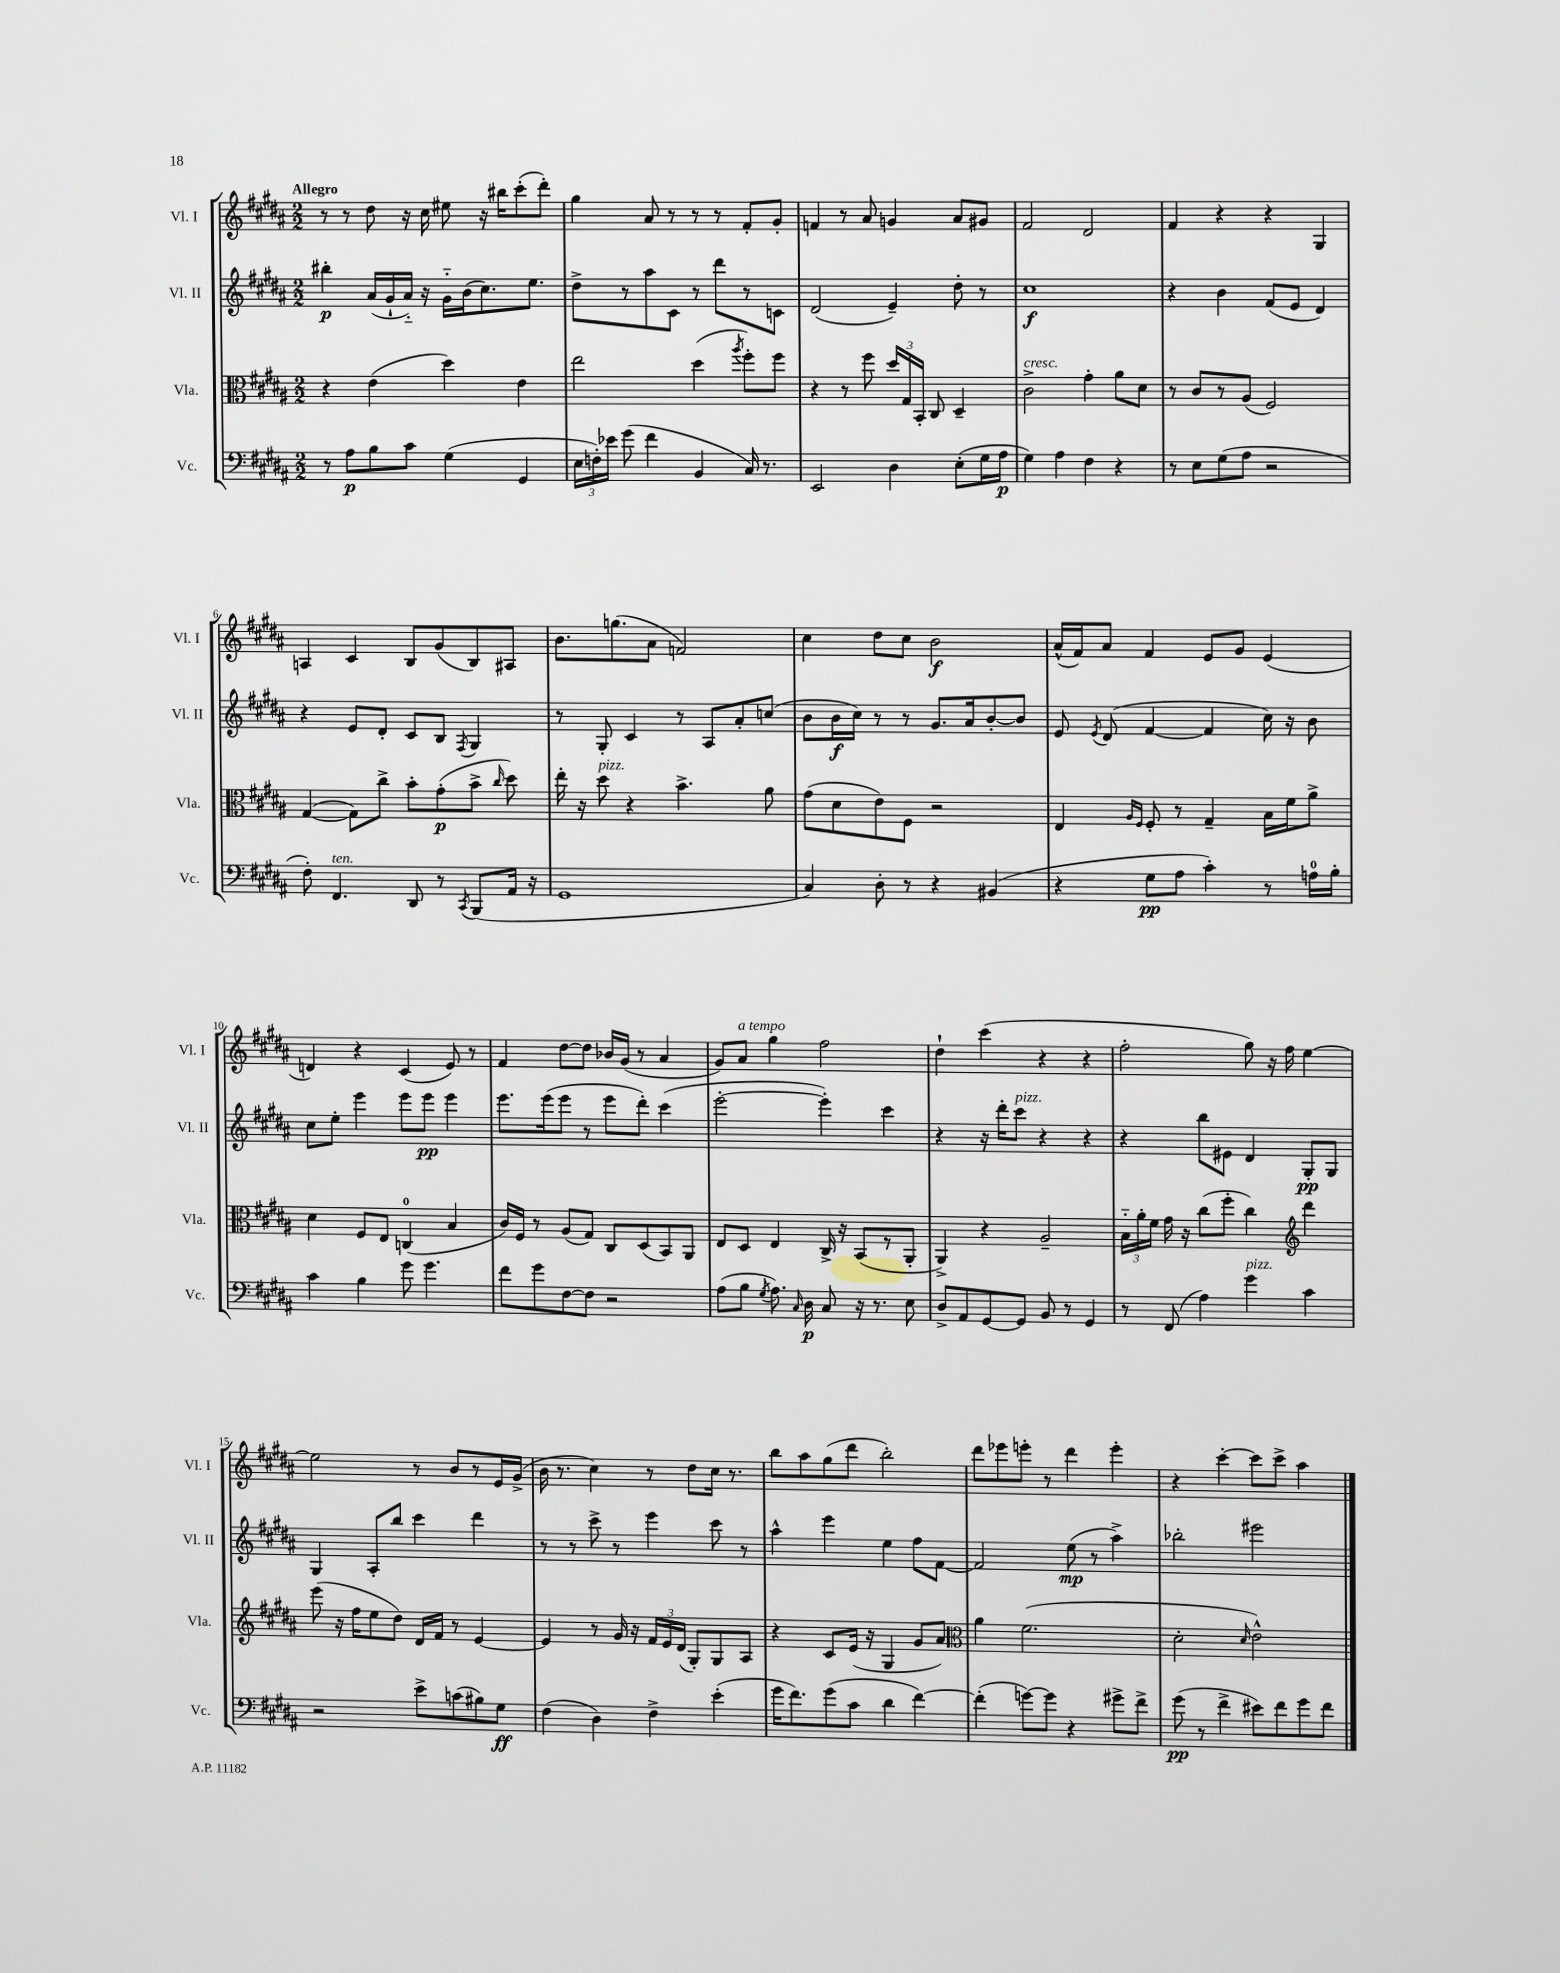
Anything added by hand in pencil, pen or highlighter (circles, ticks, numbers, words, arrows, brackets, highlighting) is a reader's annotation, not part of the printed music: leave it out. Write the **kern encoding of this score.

**kern	**kern	**kern	**kern
*staff4	*staff3	*staff2	*staff1
*clefF4	*clefC3	*clefG2	*clefG2
*k[f#c#g#d#a#]	*k[f#c#g#d#a#]	*k[f#c#g#d#a#]	*k[f#c#g#d#a#]
*M2/2	*M2/2	*M2/2	*M2/2
8r	4r	4bb#'\	8r
8A#\L	.	.	8r
8B\	(4e\	(16a#/LL	8dd#\
.	.	16g#`/	.
8c#\J	.	16a#'~/JJ)	16r
.	.	16r	16cc#\
(4G#\	4dd#\)	16g#'~\LL	8ee#\
.	.	(16b\J	.
.	.	8.cc#\)	16r
.	.	.	16bb#\LK
4GG#/	4e\	.	(8ccc#'\
.	.	8.ee\J	.
.	.	.	8ddd#'\J)
=	=	=	=
24E\LL	2ee\	8dd#^\L	4gg#\
24F'\)	.	.	.
24e-\JJ	.	.	.
(8g#\	.	8r	.
4f#\	.	8aa#\	8a#/
.	.	8c#\J	8r
4BB/	(4dd#\	8r	8r
.	.	8ddd#\L	8r
.	8qaa#/	.	.
16C#/)	8ff#'\L)	8r	8f#'/L
8.r	.	.	.
.	8ff#\J	8c\J	8g#'/J
=	=	=	=
2EE/	4r	(2d#/	4f/
.	8r	.	8r
.	8ff#\	.	8a#/
4D#\	24dd#/LL	4e~/)	4g/
.	24G#/	.	.
.	24BB'/JJ	.	.
.	8C#/	.	.
(8E'\L	4D#~/	8dd#'\	8a#/L
16G#\L	.	8r	8g#/J
16A#\JJ	.	.	.
=	=	=	=
4G#\)	2c#^\	1cc#	2f#/
4A#\	.	.	.
4F#\	4g#'\	.	2d#/
4r	8a#\L	.	.
.	8d#\J	.	.
=	=	=	=
8r	8r	4r	4f#/
8E\L	8c#/L	.	.
(8G#\	8r	4b\	4r
8A#\J	(8A#/J	.	.
2r	2F#/)	(8f#/L	4r
.	.	8e/J	.
.	.	4d#/)	4G#/
=	=	=	=
8F#'\)	([4G#/	4r	4A/
4.FF#/	.	.	.
.	8G#\]L)	8e/L	4c#/
.	8cc#^\J	8d#'/J	.
8DD#/	8b'\L	8c#/L	8B/L
8r	(8g#'\	8B/J	(8g#/
8qCC#/	.	8qF#/	.
(8BBB/L	8b^\J	4G#/	8B/)
.	16qqcc#/	.	.
16AA#/Jk	8dd#\)	.	8A#/J
16r	.	.	.
=	=	=	=
1GG#	16ee'\	8r	8.b\L
.	16r	.	.
.	8dd#\	8G#'/	.
.	.	.	(8.gg\
.	4r	4c#/	.
.	.	.	8a#\J
.	4.b^\	8r	2f/)
.	.	8A#/L	.
.	.	8a#'/	.
.	8a#\	(8cc/J	.
=	=	=	=
4C#/)	(8g#\L	8b\L	4cc#\
.	8d#\	16b\L	.
.	.	16cc#\JJ)	.
8D#'\	8e\)	8r	8dd#\L
8r	8F#\J	8r	8cc#\J
4r	2r	8.g#/L	2b\
.	.	16a#/k	.
(4BB#/	.	[8b'/	.
.	.	8b/]J	.
=	=	=	=
4r	4E/	8e/	(16a#^^/LL
.	.	.	16f#/J)
.	.	8qe/	.
.	.	(8d#/	8a#/J
.	16qqA#/LL	.	.
.	16qqF#/JJ	.	.
8G#\L	8F#'/	[4f#/	4f#/
8A#\J	8r	.	.
4c#'\)	4G#~/	4f#/]	8e/L
.	.	.	8g#/J
8r	16B\LL	16cc#\)	(4e/
.	16f#\J	16r	.
16A\LL	8a#^\J	8b\	.
16B'\JJ	.	.	.
=	=	=	=
4c#\	4d#\	8cc#\L	4d/)
.	.	8ee'\J	.
4B\	8F#/L	4eee\	4r
.	8E/J	.	.
8g#\	(4C/	8eee\L	(4c#/
4.g#\	.	8eee\J	.
.	4B/	4eee\	8e/)
.	.	.	8r
=	=	=	=
8f#\L	16c#/LL)	8.eee\L	4f#/
.	16F#/JJ	.	.
8g#\	8r	.	.
.	.	(16eee\k	.
[8F#\	(8A#/L	8eee\J	[8dd#\L
8F#\]J	8G#/J)	8r	8dd#\]J
2r	8C#/L	8eee\L	16b-/LL
.	.	.	(16g#/JJ
.	(8D#/	8ddd#'\J)	8r
.	8BB/)	(4ccc#\	4a#/
.	8AA#/J	.	.
=	=	=	=
(8A#\L	8E/L	[2eee'\	8g#/L)
8B\J	8D#/J	.	8a#/J
8qG#/	.	.	.
8.A#\)	4E/	.	4gg#\
16qqC#/	.	.	.
16D#\	.	.	.
8C#/	16C#^/	4eee'\])	2ff#\
.	16r	.	.
16r	(8BB/L	.	.
8.r	.	.	.
.	8r	4ccc#\	.
8E\	8AA#'/J	.	.
=	=	=	=
8D#^/L	4AA#^/)	4r	4dd#`\
8AA#/	.	.	.
[8GG#/	4r	16r	(4ccc#\
.	.	16ddd#'\LK	.
8GG#/]J	.	8ccc#\J	.
8BB/	2A#~/	4r	4r
8r	.	.	.
4GG#/	.	4r	4r
=	=	=	=
8r	24B'~\LL	4r	2ff#'\
.	24a#'\	.	.
.	24f#\JJ	.	.
(8FF#/	16g#\	.	.
.	16r	.	.
4A#\)	(8cc#\L	8bb\L	.
.	8ff#'\J	8e#\J	.
4g#\	4cc#\)	4d#/	8gg#\)
.	.	.	16r
.	.	.	16ff#\
*	*clefG2	*	*
4c#\	4ddd#\	8G#'/L	[4ee\
.	.	8G#/J	.
=	=	=	=
2r	(8eee\	4G#/	2ee\]
.	16r	.	.
.	16ff#\LK	.	.
.	8ee\	8A#'/L	.
.	8dd#\J)	8bb/J	.
8e^\L	16d#/LL	4ccc#\	8r
.	16f#/JJ	.	.
(8c\	8r	.	8b/L
8B#\)	[4e/	4ddd#\	8r
8G#\J	.	.	16e/L
.	.	.	(16g#^/JJ
=	=	=	=
(4F#\	4e/]	8r	16b\
.	.	.	8.r
.	.	8r	.
4D#\)	8r	8ccc#^\	4cc#\)
.	16g#/	8r	.
.	16r	.	.
4F#^\	24f#/LL	4eee\	8r
.	24e/	.	.
.	(24d#/JJ	.	.
.	8G#'/L)	.	8dd#\L
(4e'\	8G#/	8ccc#\	16cc#\Jk
.	.	.	8.r
.	8A#/J	8r	.
=	=	=	=
16g#\LK	4r	4aa#^^\	8bb\L
8.f#\)	.	.	.
.	.	.	8aa#\
(8g#\	8c#/L	4eee\	(8gg#\
8c#\J	(16e/Jk	.	8ddd#\J
.	16r	.	.
4d#\	4G#/	4ee\	2bb'\)
[4f#\)	8g#/L	8ff#\L	.
.	8a#/J)	[8f#\J	.
=	=	=	=
*	*clefC3	*	*
(4f#'\]	4a#\	2f#/]	8ddd#\L
.	.	.	8eee-\
[8g\L)	(2.f#\	.	8eee'\J
8g\]J	.	.	8r
4r	.	(8ee\	4ddd#\
.	.	8r	.
8g#^\L	.	4aa#^\)	4eee'\
8f#^\J	.	.	.
=	=	=	=
(8g#\	2d#'\	2bb-'\	4r
8r	.	.	.
4f#^\	.	.	[4ccc#'\
.	16qqd#/	.	.
8e#\L)	2e^^\)	2eee#\	8ccc#\]L
8f#\	.	.	8ccc#^\J
8g#\	.	.	4aa#\
8f#\J	.	.	.
==	==	==	==
*-	*-	*-	*-
